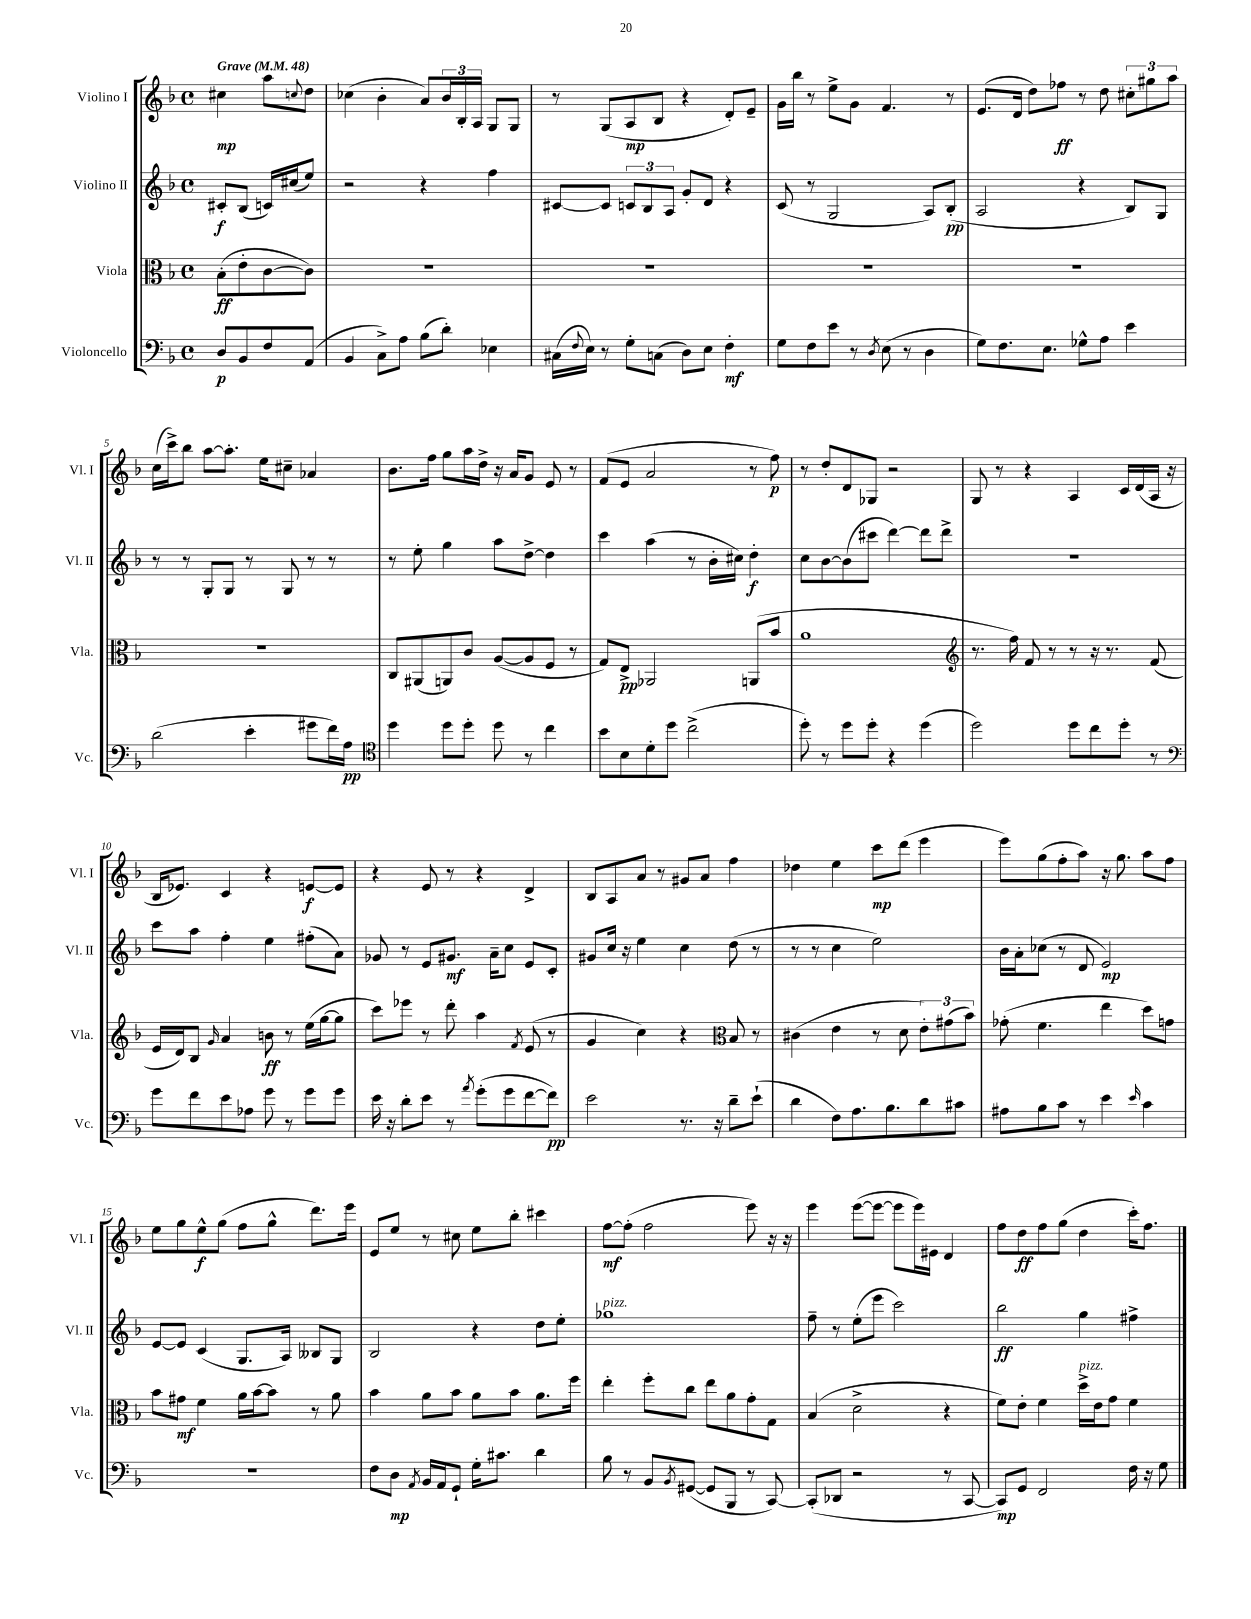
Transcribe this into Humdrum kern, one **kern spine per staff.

**kern	**dynam	**kern	**dynam	**kern	**dynam	**kern	**dynam
*part4	*part4	*part3	*part3	*part2	*part2	*part1	*part1
*staff4	*staff4	*staff3	*staff3	*staff2	*staff2	*staff1	*staff1
*I"Violoncello	*	*I"Viola	*	*I"Violino II	*	*I"Violino I	*
*I'Vc.	*	*I'Vla.	*	*I'Vl. II	*	*I'Vl. I	*
*clefF4	*	*clefC3	*	*clefG2	*	*clefG2	*
*k[b-]	*	*k[b-]	*	*k[b-]	*	*k[b-]	*
*M4/4	*	*M4/4	*	*M4/4	*	*M4/4	*
*met(c)	*	*met(c)	*	*met(c)	*	*met(c)	*
*MM48	*	*MM48	*	*MM48	*	*MM48	*
=	=	=	=	=	=	=	=
!	!	!	!	!	!	!LO:TX:a:B:t=Grave	!
8D/L	p	(8B-'\L	ff	8c#X'/L	f	4cc#X\	mp
8BB-/	.	8e'\	.	(8B-/J	.	.	.
8F/	.	[8c\	.	16cn/LL)	.	8aa\L	.
.	.	.	.	(16cc#X/J	.	.	.
.	.	.	.	.	.	8qqccn/	.
(8AA/J	.	8c\J])	.	8ee/J)	.	8dd\J	.
=1	=1	=1	=1	=1	=1	=1	=1
4BB-/	.	1r	.	2r	.	(4cc-X\	.
8C^\L)	.	.	.	.	.	4b-'\	.
8A\J	.	.	.	.	.	.	.
(8B-\L	.	.	.	4r	.	8a/L)	.
8d'\J)	.	.	.	.	.	24b-/L	.
.	.	.	.	.	.	24B-'/	.
.	.	.	.	.	.	24A/JJ	.
4E-X\	.	.	.	4ff\	.	8G/L	.
.	.	.	.	.	.	8G/J	.
=2	=2	=2	=2	=2	=2	=2	=2
(16C#X\LL	.	1r	.	[8c#X/L	.	8r	.
8qqF/	.	.	.	.	.	.	.
16E\JJ)	.	.	.	.	.	.	.
8r	.	.	.	8c#/J]	.	(8G/L	.
8G'\L	.	.	.	12cn/L	.	8A/	mp
.	.	.	.	12B-/	.	.	.
(8Cn\J	.	.	.	.	.	8B-/J	.
.	.	.	.	12A/J	.	.	.
8D\L)	.	.	.	8g'/L	.	4r	.
8E\J	.	.	.	8d/J	.	.	.
4F'\	mf	.	.	4r	.	8d'/L)	.
.	.	.	.	.	.	8e~/J	.
=3	=3	=3	=3	=3	=3	=3	=3
8G\L	.	1r	.	(8c/	.	16g\LL	.
.	.	.	.	.	.	16bb-\JJ	.
8F\	.	.	.	8r	.	8r	.
8e\J	.	.	.	2G/	.	8ee^\L	.
8r	.	.	.	.	.	8g\J	.
8qD/	.	.	.	.	.	.	.
(8E\	.	.	.	.	.	4.f/	.
8r	.	.	.	.	.	.	.
4D\	.	.	.	8A/L)	.	.	.
.	.	.	.	(8B-'/J	pp	8r	.
=4	=4	=4	=4	=4	=4	=4	=4
8G\L)	.	1r	.	2A/	.	(8.e/L	.
8.F\	.	.	.	.	.	.	.
.	.	.	.	.	.	16d/Jk	.
.	.	.	.	.	.	8dd\L)	.
8.E\J	.	.	.	.	.	.	.
.	.	.	.	.	.	8ff-X\J	ff
8G-X^^\L	.	.	.	4r	.	8r	.
8A\J	.	.	.	.	.	8dd\	.
4e\	.	.	.	8B-/L)	.	12cc#X'\L	.
.	.	.	.	.	.	12gg#X\	.
.	.	.	.	8G/J	.	.	.
.	.	.	.	.	.	12aa\J	.
!!LO:LB:g=z
=5	=5	=5	=5	=5	=5	=5	=5
(2d\	.	1r	.	8r	.	(16cc\LL	.
.	.	.	.	.	.	16ccc^\J)	.
.	.	.	.	8r	.	8bb-\J	.
.	.	.	.	8G'/L	.	[8aa\L	.
.	.	.	.	8G/J	.	8.aa'\J]	.
4e'\	.	.	.	8r	.	.	.
.	.	.	.	.	.	16ee\KL	.
.	.	.	.	8G/	.	8cc#X~\J	.
8g#X\L	.	.	.	8r	.	4a-X/	.
16f\L)	.	.	.	8r	.	.	.
16A\JJ	pp	.	.	.	.	.	.
=6	=6	=6	=6	=6	=6	=6	=6
*clefC4	*	*	*	*	*	*	*
4dd\	.	8C/L	.	8r	.	8.b-\L	.
.	.	(8AA#X/	.	8ee'\	.	.	.
.	.	.	.	.	.	16ff\Jk	.
8dd\L	.	8AAn/)	.	4gg\	.	8gg\L	.
8dd'\J	.	8c/J	.	.	.	16aa\L	.
.	.	.	.	.	.	16dd^\JJ	.
8dd\	.	([8A/L	.	8aa\L	.	16r	.
.	.	.	.	.	.	16a/KL	.
8r	.	8A/]	.	[8dd^\J	.	8g/J	.
4cc\	.	8F/J	.	4dd\]	.	8e/	.
.	.	8r	.	.	.	8r	.
=7	=7	=7	=7	=7	=7	=7	=7
8b-\L	.	8G/L)	.	4ccc\	.	(8f/L	.
8B-\	.	8E^/J	pp	.	.	8e/J	.
8d'\	.	2AA-X/	.	(4aa\	.	2a/	.
8dd\J	.	.	.	.	.	.	.
(2cc^\	.	.	.	8r	.	.	.
.	.	.	.	16b-'\LL	.	.	.
.	.	.	.	16cc#X\JJ)	.	.	.
.	.	(8AAn/L	.	4dd'\	f	8r	.
.	.	8b-/J	.	.	.	8ff\)	p
=8	=8	=8	=8	=8	=8	=8	=8
8dd'\)	.	1a	.	8cc\L	.	8r	.
8r	.	.	.	[8b-\	.	8dd'/L	.
8dd\L	.	.	.	(8b-\]	.	8d/	.
8dd'\J	.	.	.	8ccc#X\J	.	8G-X/J	.
4r	.	.	.	[4ddd\)	.	2r	.
(4dd\	.	.	.	8ddd\L]	.	.	.
.	.	.	.	8ddd^\J	.	.	.
=9	=9	=9	=9	=9	=9	=9	=9
*	*	*clefG2	*	*	*	*	*
2dd\)	.	8.r	.	1r	.	8G/	.
.	.	.	.	.	.	8r	.
.	.	16ff\)	.	.	.	.	.
.	.	8f/	.	.	.	4r	.
.	.	8r	.	.	.	.	.
8dd\L	.	8r	.	.	.	4A/	.
8cc\	.	16r	.	.	.	.	.
.	.	8.r	.	.	.	.	.
8dd'\J	.	.	.	.	.	16c/LL	.
.	.	.	.	.	.	(16d/	.
8r	.	(8f/	.	.	.	16A/JJ	.
.	.	.	.	.	.	16r	.
!!LO:LB:g=z
=10	=10	=10	=10	=10	=10	=10	=10
*clefF4	*	*	*	*	*	*	*
8g\L	.	16e/LL	.	8ccc\L	.	16B-/KL	.
.	.	16d/J)	.	.	.	8.e-X/J)	.
8f\	.	8B-/J	.	8aa\J	.	.	.
.	.	16qqg/	.	.	.	.	.
8e\	.	4a/	.	4ff'\	.	4c/	.
8A-X\J	.	.	.	.	.	.	.
8g\	.	8bn\	ff	4ee\	.	4r	.
8r	.	8r	.	.	.	.	.
8g\L	.	(16ee\LL	.	(8ff#X'\L	.	[8en/L	f
.	.	[16gg\J	.	.	.	.	.
8g\J	.	8gg\J]	.	8a\J)	.	8e/J]	.
=11	=11	=11	=11	=11	=11	=11	=11
16e\	.	8ccc\L)	.	8g-X/	.	4r	.
16r	.	.	.	.	.	.	.
8d'\L	.	8eee-X\J	.	8r	.	.	.
8e\J	.	8r	.	8e/L	.	8e/	.
8r	.	8ddd'\	.	8.g#X/J	mf	8r	.
8qa/	.	.	.	.	.	.	.
(8g'\L	.	4aa\	.	.	.	4r	.
.	.	.	.	16a~\KL	.	.	.
8g\	.	.	.	8cc\J	.	.	.
.	.	8qf/	.	.	.	.	.
[8f\	.	(8e/	.	8e/L	.	4d^/	.
8f\J])	pp	8r	.	8c'/J	.	.	.
=12	=12	=12	=12	=12	=12	=12	=12
2e\	.	4g/	.	8g#X/L	.	8B-/L	.
.	.	.	.	16cc/Jk	.	8A/	.
.	.	.	.	16r	.	.	.
.	.	4cc\)	.	4ee\	.	8a/J	.
.	.	.	.	.	.	8r	.
8.r	.	4r	.	4cc\	.	8g#X/L	.
.	.	.	.	.	.	8a/J	.
16r	.	.	.	.	.	.	.
*	*	*clefC3	*	*	*	*	*
8d~\L	.	8B-/	.	(8dd\	.	4ff\	.
(8e`\J	.	8r	.	8r	.	.	.
=13	=13	=13	=13	=13	=13	=13	=13
4d\	.	(4c#X\	.	8r	.	4dd-X\	.
.	.	.	.	8r	.	.	.
8F\L)	.	4e\	.	4cc\	.	4ee\	.
8.A\	.	.	.	.	.	.	.
.	.	8r	.	2ee\)	.	8ccc\L	mp
8.B-\	.	.	.	.	.	.	.
.	.	8d\	.	.	.	(8ddd\J	.
8d\	.	12e'\L)	.	.	.	4eee\	.
.	.	(12g#X\	.	.	.	.	.
8c#X\J	.	.	.	.	.	.	.
.	.	12b-\J)	.	.	.	.	.
=14	=14	=14	=14	=14	=14	=14	=14
8A#X\L	.	(8g-X'\	.	16b-\LL	.	8eee\L)	.
.	.	.	.	16a'\J	.	.	.
8B-\	.	4.f\	.	(8cc-X\J	.	(8gg\	.
8c\J	.	.	.	8r	.	8ff'\	.
8r	.	.	.	8d/	.	8aa\J)	.
4e\	.	4ee\	.	2e/)	mp	16r	.
.	.	.	.	.	.	8.gg\	.
16qqe/	.	.	.	.	.	.	.
4c\	.	8dd\L)	.	.	.	8aa\L	.
.	.	8gn\J	.	.	.	8ff\J	.
!!LO:LB:g=z
=15	=15	=15	=15	=15	=15	=15	=15
1r	.	8b-\L	.	[8e/L	.	8ee\L	.
.	.	8g#X\J	mf	8e/J]	.	8gg\	.
.	.	4f\	.	(4c/	.	8ee^^\	f
.	.	.	.	.	.	(8gg\J	.
.	.	16a\LL	.	8.G/L	.	8ff\L	.
.	.	[16b-\J	.	.	.	.	.
.	.	8b-\J]	.	.	.	8gg^^\J	.
.	.	.	.	16A/Jk)	.	.	.
.	.	8r	.	8B--X/L	.	8.ddd\L)	.
.	.	8a\	.	8G/J	.	.	.
.	.	.	.	.	.	16eee\Jk	.
=16	=16	=16	=16	=16	=16	=16	=16
8F\L	.	4b-\	.	2B-/	.	8e/L	.
8D\J	mp	.	.	.	.	8ee/J	.
8qAA/	.	.	.	.	.	.	.
16BB-/LL	.	8a\L	.	.	.	8r	.
16AA/J	.	.	.	.	.	.	.
8GG`/J	.	8b-\J	.	.	.	8cc#X\	.
16G'\KL	.	8a\L	.	4r	.	8ee\L	.
8.c#X\J	.	.	.	.	.	.	.
.	.	8b-\J	.	.	.	8bb-'\J	.
4d\	.	8.a\L	.	8dd\L	.	4ccc#X\	.
.	.	.	.	8ee'\J	.	.	.
.	.	16ff\Jk	.	.	.	.	.
=17	=17	=17	=17	=17	=17	=17	=17
!	!	!	!	!LO:TX:a:i:t=pizz.	!	!	!
8B-\	.	4ee'\	.	1gg-X	.	[8ff\L	mf
8r	.	.	.	.	.	(8ff'\J]	.
8BB-/L	.	8ff'\L	.	.	.	2ff\	.
8qBB-/	.	.	.	.	.	.	.
([8GG#X/J	.	8cc\J	.	.	.	.	.
8GG#/L]	.	8ee\L	.	.	.	.	.
8BBB-/J	.	8a\	.	.	.	.	.
8r	.	8g'\	.	.	.	8eee\)	.
[8CC/)	.	8G\J	.	.	.	16r	.
.	.	.	.	.	.	16r	.
=18	=18	=18	=18	=18	=18	=18	=18
(8CC'/L]	.	(4B-/	.	8ff~\	.	4eee\	.
8DD-X/J	.	.	.	8r	.	.	.
2r	.	2d^\	.	(8ee'\L	.	([8eee\L	.
.	.	.	.	8eee\J	.	8eee\J_	.
.	.	.	.	2ccc\)	.	8eee\L]	.
.	.	.	.	.	.	16eee\L)	.
.	.	.	.	.	.	16e#X\JJ	.
8r	.	4r	.	.	.	4d/	.
[8CC/	.	.	.	.	.	.	.
=19	=19	=19	=19	=19	=19	=19	=19
8CC/L])	mp	8f\L)	.	2bb-\	ff	8ff\L	.
8GG/J	.	8e'\J	.	.	.	8dd\	ff
2FF/	.	4f\	.	.	.	8ff\	.
.	.	.	.	.	.	(8gg\J	.
!	!	!LO:TX:a:i:t=pizz.	!	!	!	!	!
.	.	16dd^\LL	.	4gg\	.	4dd\	.
.	.	16e\J	.	.	.	.	.
.	.	8g\J	.	.	.	.	.
16F\	.	4f\	.	4ff#X^\	.	16ccc'\KL)	.
16r	.	.	.	.	.	8.ff\J	.
8G\	.	.	.	.	.	.	.
==	==	==	==	==	==	==	==
*-	*-	*-	*-	*-	*-	*-	*-
